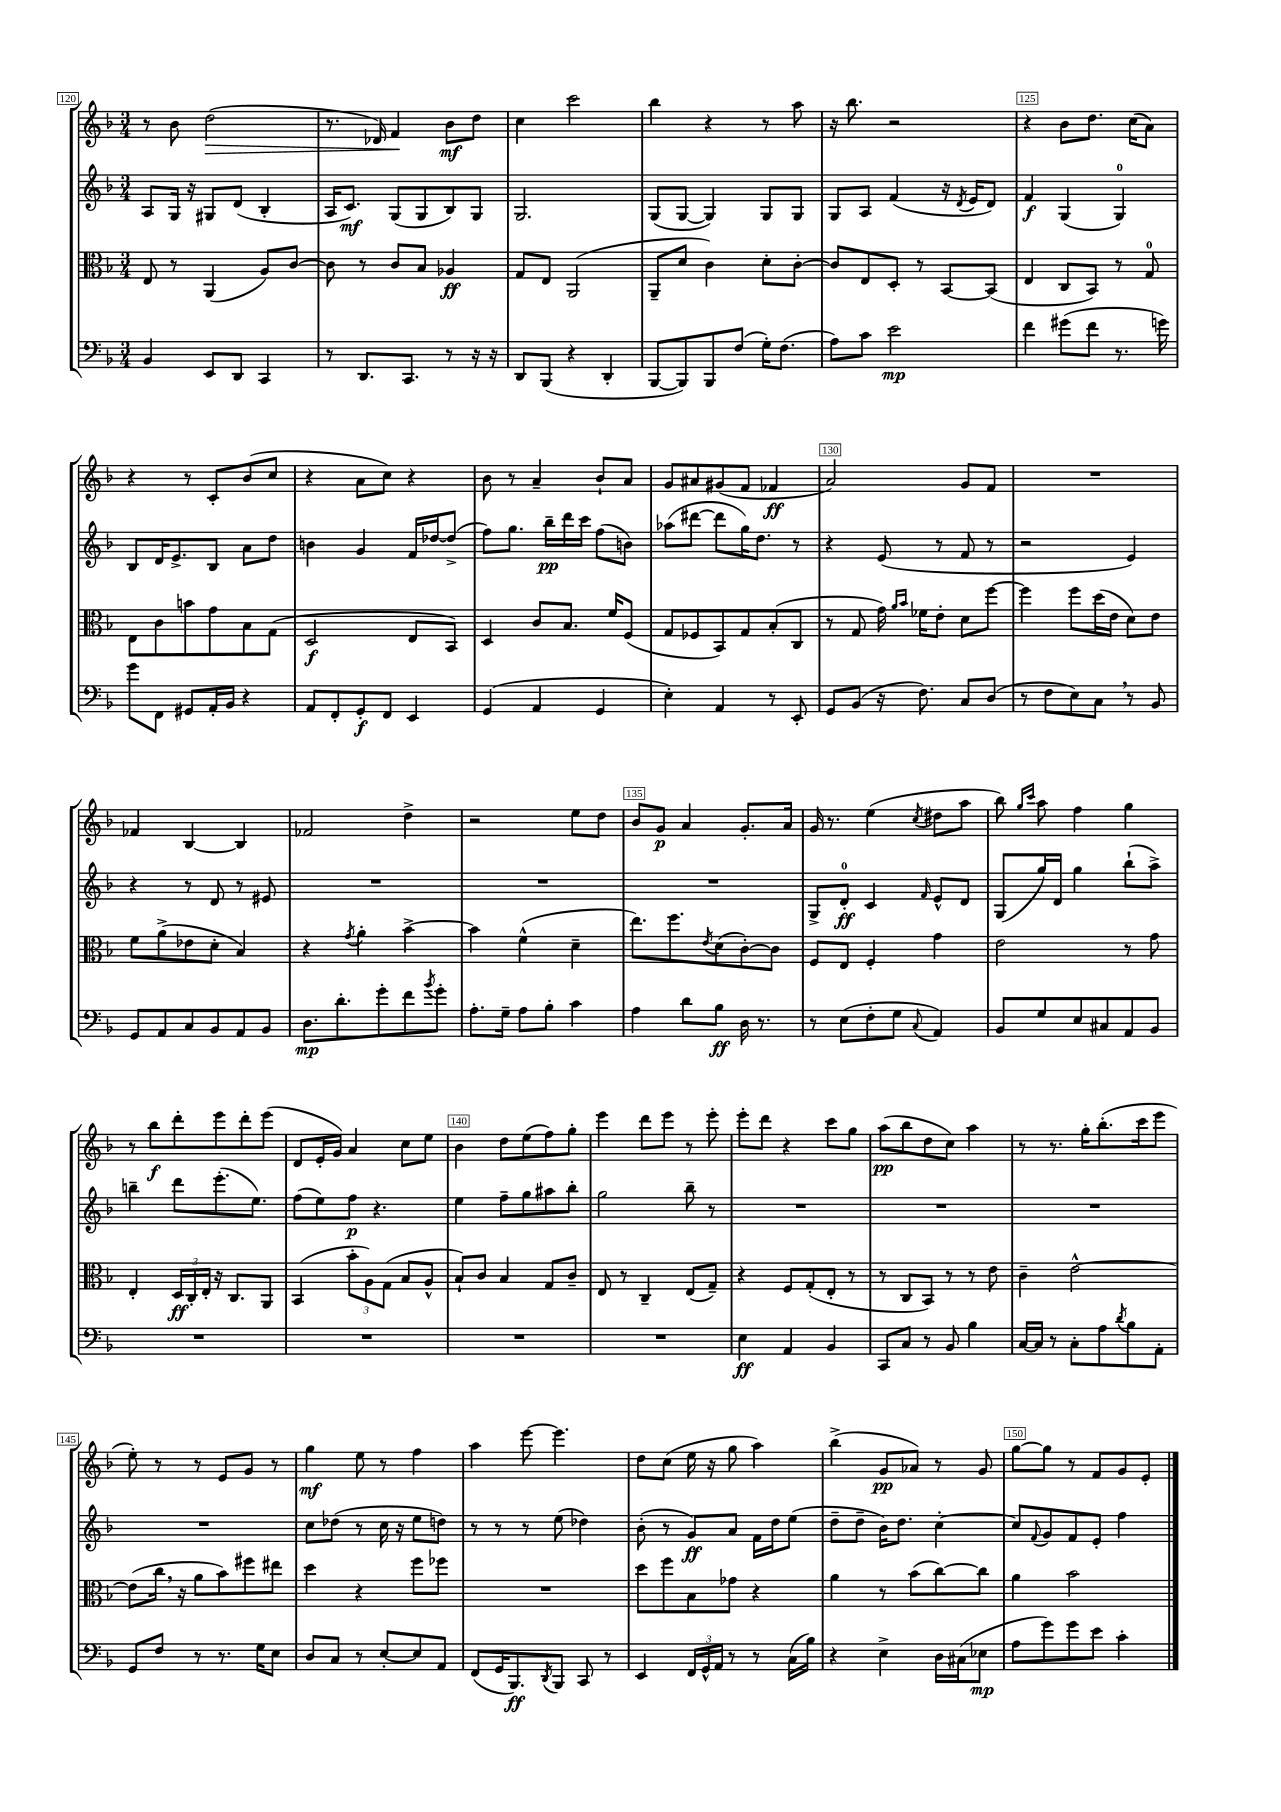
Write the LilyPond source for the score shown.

<<
\new StaffGroup <<
\new Staff = "s0" {
    \clef treble \key f \major \numericTimeSignature \time 3/4
    r8 bes'8 d''2\>( |
    r8. des'16) f'4\! bes'8\mf d''8 |
    c''4 c'''2 |
    bes''4 r4 r8 a''8 |
    r16 bes''8. r2 |
    r4 bes'8 d''8. c''16( a'8) |
    r4 r8 c'8-. bes'8( c''8 |
    r4 a'8 c''8) r4 |
    bes'8 r8 a'4-- bes'8-! a'8 |
    g'8 ais'8 gis'8( f'8 fes'4\ff |
    a'2) g'8 f'8 |
    R2. |
    fes'4 bes4~ bes4 |
    fes'2 d''4-> |
    r2 e''8 d''8 |
    bes'8 g'8\p a'4 g'8.-. a'16 |
    g'16 r8. e''4( \acciaccatura { c''8 } dis''8 a''8 |
    bes''8) \grace { g''16 c'''16 } a''8 f''4 g''4 |
    r8 bes''8\f d'''8-. e'''8 d'''8-. e'''8( |
    d'8 e'16-. g'16) a'4 c''8 e''8 |
    bes'4 d''8 e''8( f''8) g''8-. |
    e'''4 d'''8 e'''8 r8 e'''8-. |
    e'''8-. d'''8 r4 c'''8 g''8 |
    a''8\pp( bes''8 d''8 c''8) a''4 |
    r8 r8. g''16-. bes''8.-.( c'''16 e'''8 |
    e''8-.) r8 r8 e'8 g'8 r8 |
    g''4\mf e''8 r8 f''4 |
    a''4 e'''8~ e'''4. |
    d''8 c''8( e''16 r16 g''8 a''4) |
    bes''4->( g'8\pp aes'8) r8 g'8 |
    g''8~ g''8 r8 f'8 g'8 e'8-. \bar "|." |
}
\new Staff = "s1" {
    \clef treble \key f \major \numericTimeSignature \time 3/4
    a8 g16 r16 gis8 d'8( bes4-. |
    a16 c'8.\mf) g8( g8 bes8) g8 |
    g2. |
    g8( g8~ g4) g8 g8 |
    g8 a8 f'4( r16 \acciaccatura { d'8 } e'16 d'8) |
    f'4\f g4( g4-0) |
    bes8 d'16 e'8.-> bes8 a'8 d''8 |
    b'4 g'4 f'16 des''16~ des''8->( |
    f''8) g''8. bes''16--\pp d'''16 c'''16 f''8( b'8) |
    aes''8( dis'''8~ dis'''8 g''16) d''8. r8 |
    r4 e'8( r8 f'8 r8 |
    r2 e'4) |
    r4 r8 d'8 r8 eis'8 |
    R2. |
    R2. |
    R2. |
    g8-> d'8-0-.\ff c'4 \grace { f'16 } e'8-^ d'8 |
    g8( g''16) d'16 g''4 bes''8-!( a''8->) |
    b''4-- d'''8 e'''8.-.( e''8.) |
    f''8( e''8) f''8\p r4. |
    e''4 f''8-- g''8 ais''8 bes''8-. |
    g''2 bes''8-- r8 |
    R2. |
    R2. |
    R2. |
    R2. |
    c''8 des''8( r8 c''16 r16 e''8 d''8) |
    r8 r8 r8 e''8( des''4) |
    bes'8-.( r8 g'8\ff) a'8 f'16 d''16 e''8( |
    d''8-- d''8-- bes'16) d''8. c''4~-. |
    c''8 \appoggiatura { f'8 } g'8 f'8 e'8-. f''4 \bar "|." |
}
\new Staff = "s2" {
    \clef alto \key f \major \numericTimeSignature \time 3/4
    e8 r8 a,4( a8) c'8~ |
    c'8 r8 c'8 bes8 aes4\ff |
    g8 e8 a,2( |
    a,8-- d'8 c'4) d'8-. c'8~-. |
    c'8 e8 d8-. r8 bes,8~ bes,8( |
    e4 c8 bes,8) r8 g8-0 |
    e8 c'8 b'8 g'8 bes8 g8( |
    d2\f e8 bes,8) |
    d4 c'8 bes8. f'16 f8( |
    g8 fes8 bes,8) g8 bes8-.( c8 |
    r8 g8 g'16) \grace { a'16 bes'16 } fes'16 e'8-. d'8 f''8~ |
    f''4 f''8 d''16( e'16 d'8) e'8 |
    f'8 a'8->( ees'8 d'8-. bes4) |
    r4 \acciaccatura { g'8 } a'4-. bes'4~-> |
    bes'4 f'4-^( d'4-- |
    e''8.) f''8. \acciaccatura { e'8 } d'8( c'8~-.) c'8 |
    f8 e8 f4-. g'4 |
    e'2 r8 g'8 |
    e4-. \tuplet 3/2 { d16\ff c16-. e16-. } r16 c8. a,8 |
    bes,4( \tuplet 3/2 { bes'8-. a8) g8( } bes8 a8-^ |
    bes8-!) c'8 bes4 g8 c'8-- |
    e8 r8 c4-- e8( g8--) |
    r4 f8 g8-.( e8-. r8 |
    r8 c8 bes,8) r8 r8 e'8 |
    c'4-- e'2~-^ |
    e'8( c''16 \breathe r16 a'8 bes'8) fis''8 eis''8 |
    d''4 r4 f''8 fes''8 |
    R2. |
    d''8 f''8 bes8 ges'8 r4 |
    a'4 r8 bes'8( c''8~) c''8 |
    a'4 bes'2 \bar "|." |
}
\new Staff = "s3" {
    \clef bass \key f \major \numericTimeSignature \time 3/4
    bes,4 e,8 d,8 c,4 |
    r8 d,8. c,8. r8 r16 r16 |
    d,8 bes,,8( r4 d,4-. |
    bes,,8~ bes,,8) bes,,8 f8( g16-.) f8.( |
    a8) c'8 e'2\mp |
    f'4 gis'8( f'8 r8. g'16) |
    g'8 f,8 gis,8 a,16-. bes,16 r4 |
    a,8 f,8-. g,8-.\f f,8 e,4 |
    g,4( a,4 g,4 |
    e4-.) a,4 r8 e,8-. |
    g,8 bes,8( r16 f8.) c8 d8( |
    r8 f8 e8) c8 \breathe r8 bes,8 |
    g,8 a,8 c8 bes,8 a,8 bes,8 |
    d8.\mp d'8.-. g'8-. f'8 \acciaccatura { bes'8 } g'8-. |
    a8.-. g16-- a8 bes8-. c'4 |
    a4 d'8 bes8\ff d16 r8. |
    r8 e8( f8-. g8 \appoggiatura { c8 } a,4) |
    bes,8 g8 e8 cis8 a,8 bes,8 |
    R2. |
    R2. |
    R2. |
    R2. |
    e4\ff a,4 bes,4 |
    c,8 c8 r8 bes,8 bes4 |
    c16~ c16 r8 c8-. a8 \acciaccatura { d'8 } bes8 a,8-. |
    g,8 f8 r8 r8. g16 e8 |
    d8 c8 r8 e8~-. e8 a,8 |
    f,8( g,16 bes,,8.\ff) \acciaccatura { d,8 } bes,,8 c,8 r8 |
    e,4 \tuplet 3/2 { f,16 g,16-^ a,16 } r8 r8 c16( bes16) |
    r4 e4-> d16 cis16( ees8\mp |
    a8 g'8) g'8 e'8 c'4-. \bar "|." |
}
>>
>>
\layout { \context { \Score currentBarNumber = #120 \override BarNumber.break-visibility = ##(#f #t #t) barNumberVisibility = #(every-nth-bar-number-visible 5) \override BarNumber.stencil = #(make-stencil-boxer 0.1 0.3 ly:text-interface::print) } }
